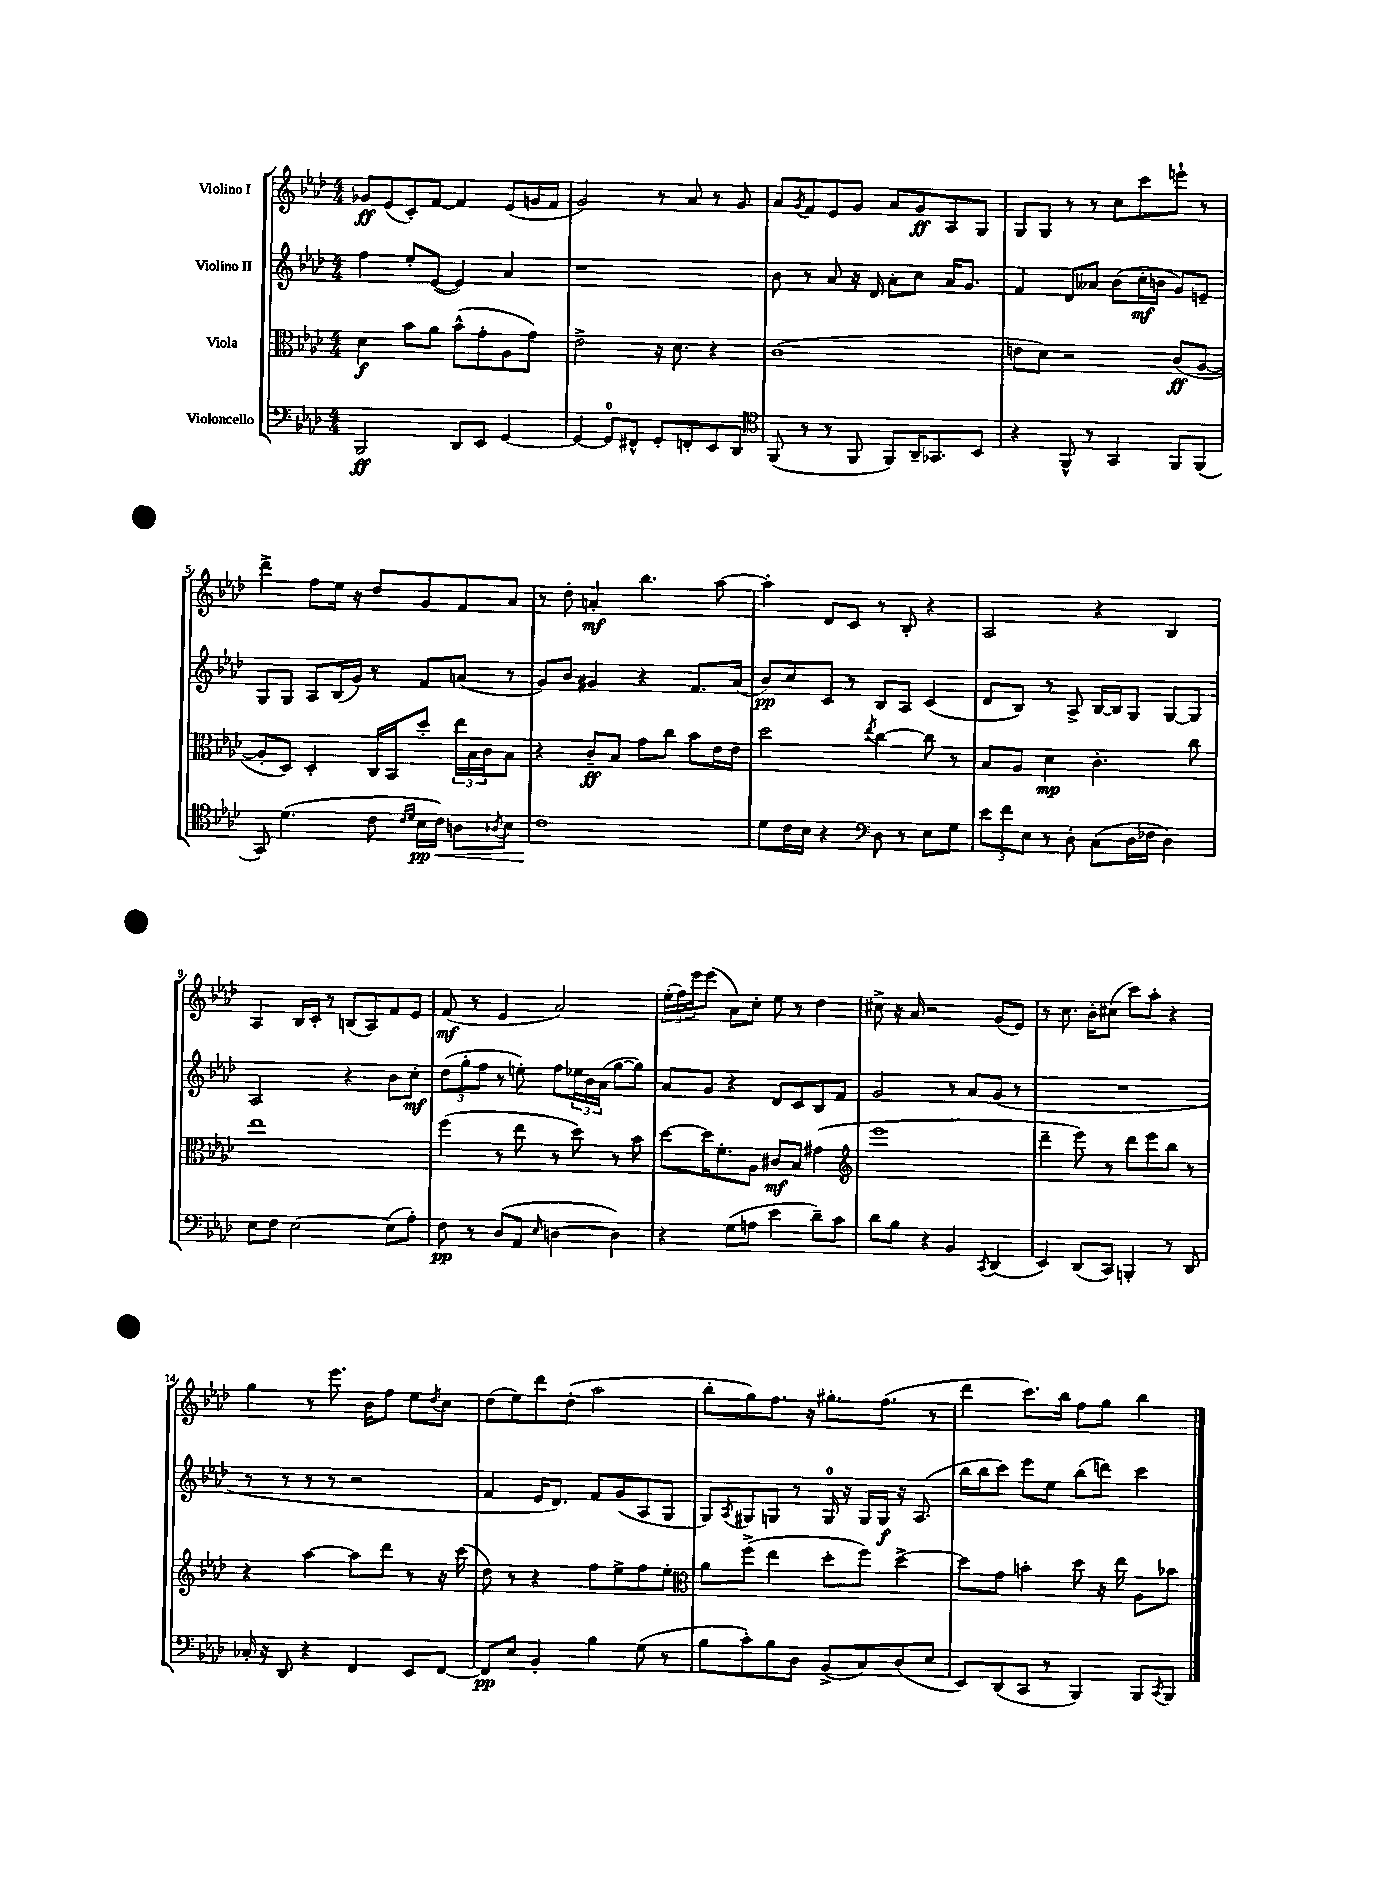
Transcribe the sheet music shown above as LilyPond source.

<<
\new StaffGroup <<
\new Staff = "s0" \with { instrumentName = "Violino I" } {
    \clef treble \key aes \major \numericTimeSignature \time 4/4
    ges'8\ff ees'8( c'8-.) f'8~ f'4 ees'8( g'16 f'16 |
    g'2) r8 aes'8 r8 g'8 |
    aes'8 \acciaccatura { g'8 } f'8 ees'8 g'8 aes'8 g'8\ff aes8 g8 |
    g8 g8 r8 r8 c''8 c'''8 e'''8-! r8 |
    des'''4-> f''8 ees''16 r16 des''8 g'8 f'8 aes'8 |
    r8 des''8-. a'4-.\mf bes''4. aes''8~ |
    aes''4-. des'8 c'8 r8 bes8-. r4 |
    aes2 r4 bes4 |
    aes4 bes16 c'16-. r8 b8( aes8) f'8 ees'8 |
    f'8\mf( r8 ees'4 aes'2) |
    \tuplet 3/2 { ees''16-.( f''16) ees'''16 } ees'''8( aes'8) c''8-. ees''8 r8 des''4 |
    cis''8-> r16 aes'16 r2 g'8( ees'8) |
    r8 c''8. bes'16-. cis''8( c'''8) aes''8-. r4 |
    g''4 r8 ees'''8. bes'16 f''8 ees''8 \acciaccatura { des''8 } c''8 |
    des''8( ees''8) des'''8 des''8-.( aes''2 |
    bes''8-. g''8) f''8. r16 gis''8.-. f''8.( r8 |
    des'''4 c'''8.) bes''16 f''8 g''8 bes''4 \bar "|." |
}
\new Staff = "s1" \with { instrumentName = "Violino II" } {
    \clef treble \key aes \major \numericTimeSignature \time 4/4
    f''4 ees''8-. ees'8~( ees'4) aes'4 |
    r1 |
    bes'8 r8 aes'8 r16 des'16 aes'8-. c''8 aes'16 g'8. |
    f'4 des'8 aeses'8 bes'8( c''16-.\mf b'16 g'8) e'8-- |
    g8 g8 aes8 bes16( g'16) r8 f'8 a'8( r8 |
    g'8) bes'8 gis'4 r4 f'8. aes'16( |
    bes'8\pp) c''8 c'8 r8 bes8 aes8 c'4( |
    des'8 bes8) r8 aes8-> bes16~ bes16 g8 g8~ g8 |
    aes2 r4 bes'8 c''8-.\mf |
    \tuplet 3/2 { des''8( g''8-. f''8 } r8 e''8-.) f''8 \tuplet 3/2 { ees''16 bes'16 aes'16( } g''8~ g''8) |
    aes'8 g'8 r4 des'8 c'8 bes8 f'8 |
    g'2 r8 aes'8 g'8( r8 |
    R1 |
    r8 r8 r8 r8 r2 |
    f'4 ees'16 des'8.) f'8 g'8( aes8 g8 |
    g8) \acciaccatura { aes8 } gis8 g8 r8 g16-0 r16 g16 g16\f r16 aes8.( |
    bes''16 bes''16 c'''8) ees'''8 ees''8 bes''8( d'''8) c'''4 \bar "|." |
}
\new Staff = "s2" \with { instrumentName = "Viola" } {
    \clef alto \key aes \major \numericTimeSignature \time 4/4
    des'4\f bes'8 aes'8 bes'8-^( g'8-. aes8 g'8) |
    ees'2-> r16 des'8. r4 |
    c'1( |
    e'8 des'8) r2 c'8\ff( aes8~ |
    aes8-. des8) des4-. c16 bes,16 des''8-. \tuplet 3/2 { ees''16 bes16 c'16 } bes8 |
    r4 c'8--\ff bes8 g'8 c''8 bes'8 ees'16 ees'16 |
    des''2 \acciaccatura { ees''8 } c''4~ c''8 r8 |
    bes8 aes8 des'4\mp c'4.-. c''8 |
    ees''1 |
    f''4( r8 ees''8 r8 des''8) r8 bes'8 |
    des''8~ des''16 f'8.-. aes8 cis'8\mf bes8 gis'4( |
    \clef treble ees'''1 |
    des'''4-- ees'''8) r8 des'''8 ees'''8 bes''8 r8 |
    r4 aes''4~ aes''8 des'''8 r8 r16 c'''16( |
    des''8) r8 r4 f''8 ees''8-> f''8 ees''8-. |
    \clef alto aes'8 f''8->( ees''4 des''8-. f''8) des''4~-> |
    des''8 g'8 b'4-. des''8 r16 ees''16 aes8 bes'8 \bar "|." |
}
\new Staff = "s3" \with { instrumentName = "Violoncello" } {
    \clef bass \key aes \major \numericTimeSignature \time 4/4
    bes,,2\ff des,8 ees,8 g,4~ |
    g,4~ g,8-0 fis,8-^ g,8-. f,8-. ees,8 des,8 |
    \clef tenor f,8( r8 r8 f,8 f,8) aes,16-- ges,8. bes,8 |
    r4 f,8-^ r8 g,4 f,8 f,8( |
    g,8) des'4.( c'8 \grace { c'16 des'16 } bes16\pp c'16\<) a8 \acciaccatura { aes8 } bes8 |
    c'1\! |
    des'8 c'16 bes16 r4 \clef bass des8 r8 ees8 g8 |
    \tuplet 3/2 { ees'8 f'8 ees8 } r8 des8-. c8( des16 fes16 des4) |
    ees8 f8 ees2~ ees8( aes8-.) |
    f8\pp r8 des8( aes,8 \grace { ees16 } d4~ d4) |
    r4 g8( a8 ees'4 des'8--) c'8 |
    des'8 bes8 r4 bes,4 \acciaccatura { c,8 } des,4( |
    ees,4) des,8( c,8) b,,4-. r8 des,8 |
    ces16-. r16 des,8 r4 f,4 ees,8 f,8~ |
    f,8\pp ees8 bes,4-. bes4 g8( r8 |
    bes8 c'8-.) bes8 des8 bes,8->( c8) des8( ees8 |
    ees,8) des,8( c,8 r8 bes,,4) bes,,8 \acciaccatura { c,8 } bes,,8 \bar "|." |
}
>>
>>
